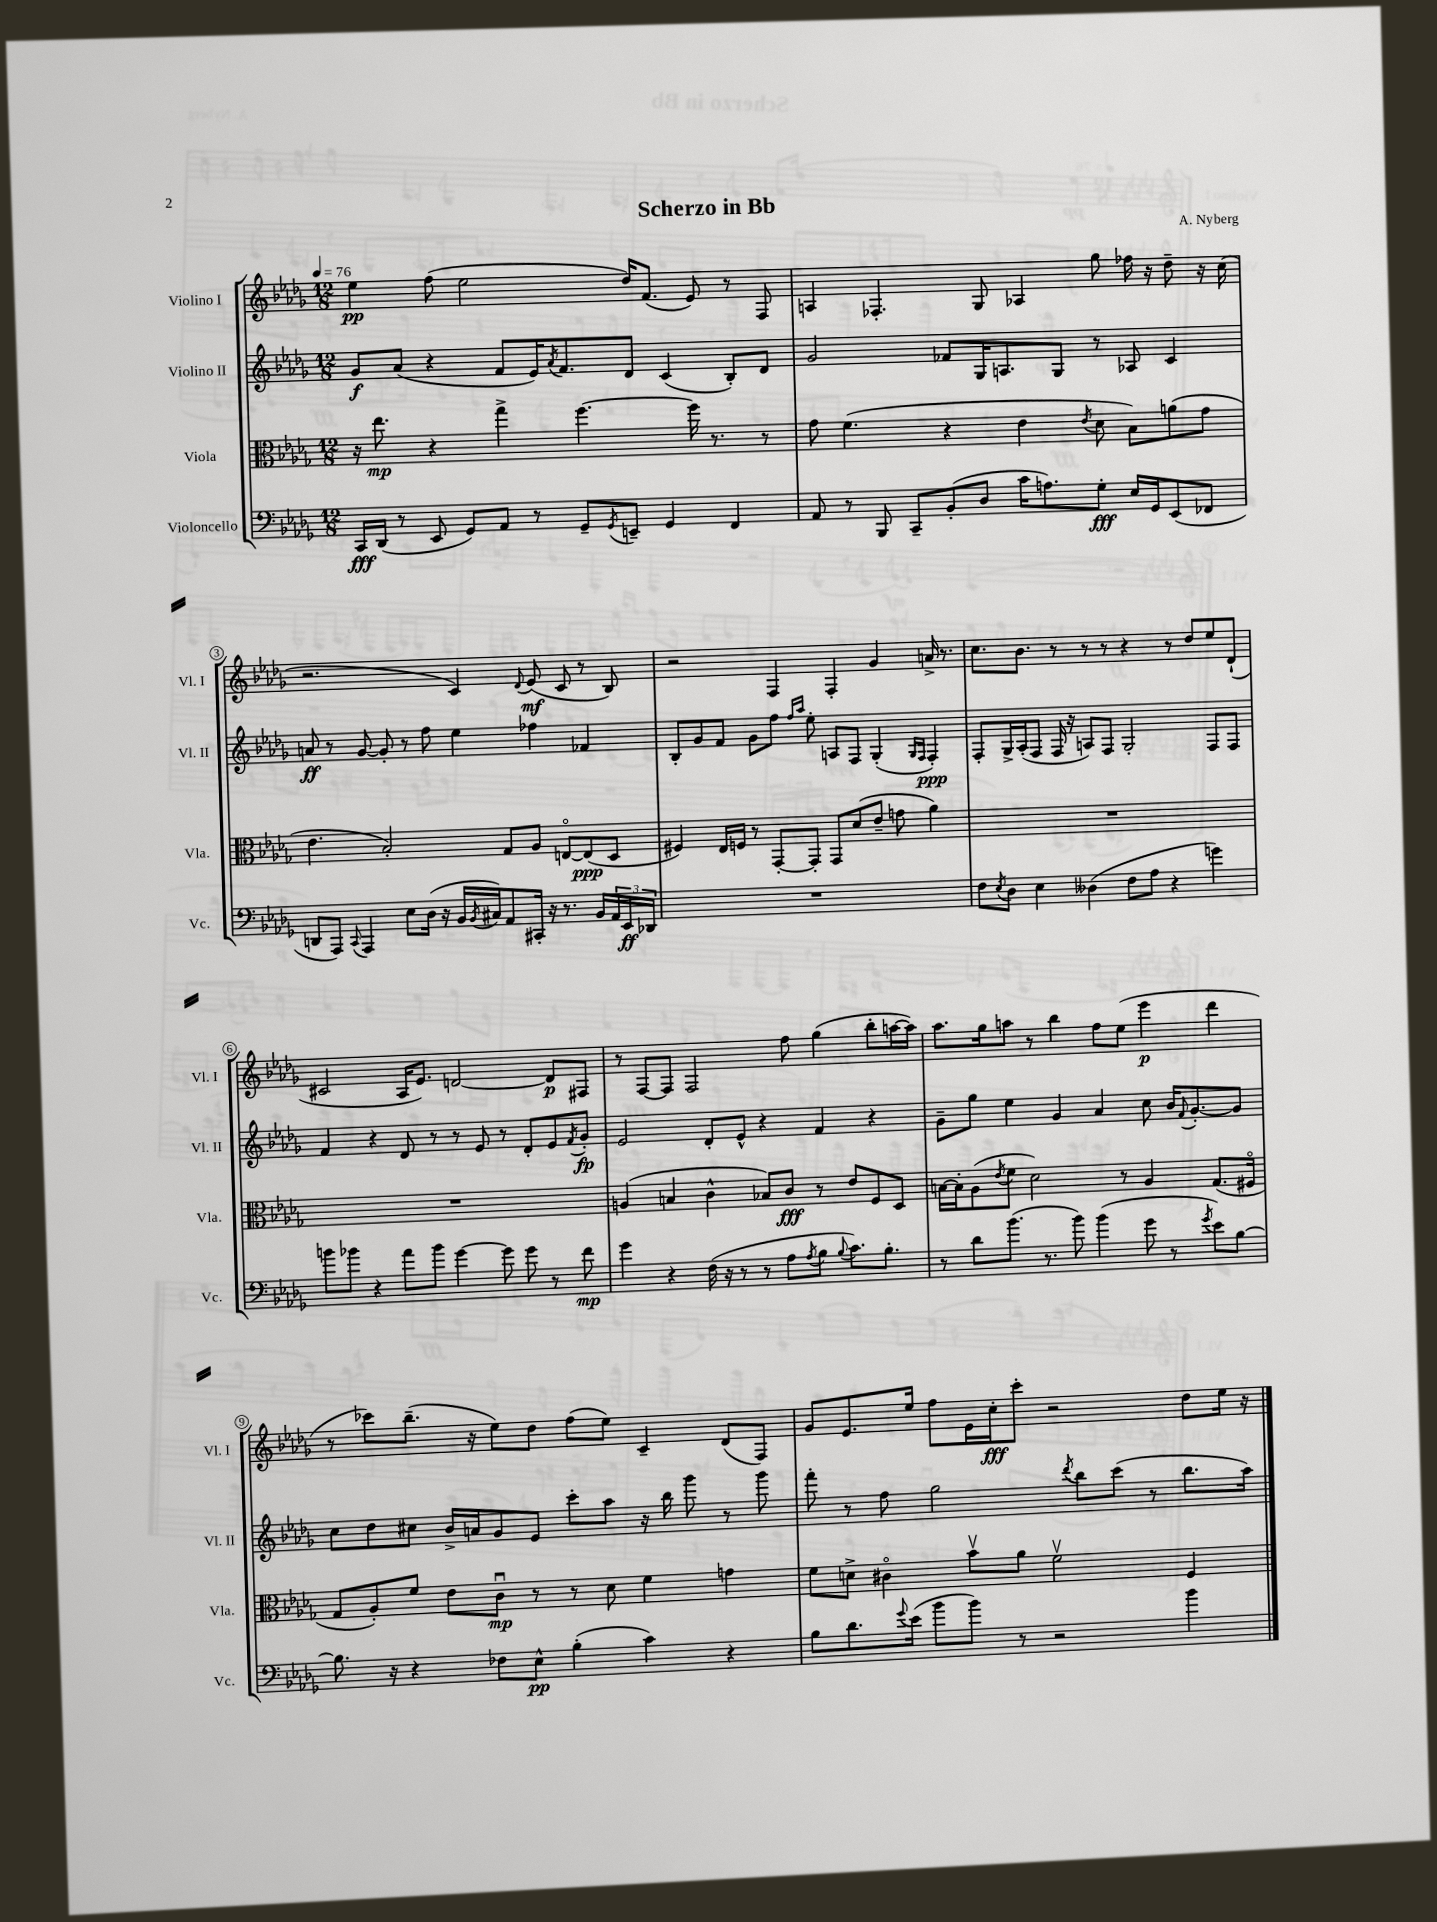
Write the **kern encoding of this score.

**kern	**kern	**kern	**kern
*staff4	*staff3	*staff2	*staff1
*clefF4	*clefC3	*clefG2	*clefG2
*k[b-e-a-d-g-]	*k[b-e-a-d-g-]	*k[b-e-a-d-g-]	*k[b-e-a-d-g-]
*M12/8	*M12/8	*M12/8	*M12/8
*MM76	*MM76	*MM76	*MM76
16CC	16r	8g-	4ee-
(16DD-	8.ee-	.	.
8r	.	(8a-	.
8EE-	4r	4r	(8ff
8GG-)	.	.	2ee-
8AA-	4gg-^	8f	.
8r	.	16e-)	.
.	.	8qa-	.
.	.	8.f	.
8GG-~	[4.ff	.	.
8qGG-	.	.	.
8EE~	.	8d-	16dd-)
.	.	.	(8.f
4GG-	.	(4c	.
.	16ff]	.	8e-)
.	8.r	.	.
4FF	.	8B-')	8r
.	8r	8d-	8F
=	=	=	=
8AA-	8g-	2g-	4A
8r	(4.f	.	.
8BBB-	.	.	4.F-'
8CC~	.	.	.
(8BB-'	4r	8f-	.
8D-	.	16G-	8G-
.	.	8.A	.
16c	4e-	.	4A-
8.A)	.	.	.
.	.	8G-	.
.	8qe-	.	.
8G-'	8d-	8r	8gg-
16E-	8B-)	8A-	16ff-
16GG-	.	.	16r
(8EE-	(8a	4c	8dd-~
8FF-	8g-	.	16r
.	.	.	(16cc
=	=	=	=
8DD	4.e-	8a	2.r
8AAA-)	.	8r	.
8qqCC	.	.	.
4AAA-	.	[8g-	.
.	2B-')	8g-']	.
8E-	.	8r	.
(16D-	.	8ff	.
16r	.	.	.
16BB-	.	4ee-	4c)
8qBB-	.	.	.
16C#)	.	.	.
8AA-	8G-	.	.
.	.	.	8qqd-
16CC#'	8A-	4ff-	(8e-
16r	.	.	.
8.r	[8Eo	.	8c
.	(8E]	4f-	8r
16BB-	.	.	.
24AA-	8D-	.	8B-)
24EE-	.	.	.
24DD-	.	.	.
=	=	=	=
1.r	4F#)	8B-'	2r
.	.	8g-	.
.	16E-	8f	.
.	16F	.	.
.	8r	8g-	.
.	[8GG-'	8ff	4F
.	.	16qqff	.
.	.	16qqaa-	.
.	8GG-']	8ee-'	.
.	8GG-	8A	4F'
.	(8d-	8F	.
.	8e-~	(4G-'	4g-
.	8g	.	.
.	.	16qqG-	.
.	.	16qqF	.
.	4a-)	4F')	16a^
.	.	.	8.r
=	=	=	=
8F	1.r	8F'	8.cc
8qE-	.	.	.
8D-	.	16G-^	.
.	.	(16A-'	8.b-
4E-	.	8F	.
.	.	16F	8r
.	.	16r	.
(4D--	.	8A)	8r
.	.	8F	8r
8F	.	2G-'	4r
8A-	.	.	.
4r	.	.	8r
.	.	.	8dd-
4g)	.	8F	8ee-
.	.	8F	(8d-`
=	=	=	=
8b	1.r	4f	2c#
8b-	.	.	.
4r	.	4r	.
8a-	.	8d-	16A-
.	.	.	8.e-)
8b-	.	8r	.
[4g-	.	8r	[2d
.	.	8e-	.
8g-]	.	8r	.
8g-	.	8d-'	.
8r	.	8e-	8d]
.	.	8qf	.
8f	.	8g-'	8F#
=	=	=	=
4g-	(4A	2e-	8r
.	.	.	[8F
4r	4B	.	8F]
.	.	.	2F
(16F	4c^^	8d-'	.
16r	.	.	.
8r	.	8e-^^	.
8r	8B-)	4r	.
8A-	8c	.	8ff
8qA-	.	.	.
8B-	8r	4f	(4gg-
8qqB-	.	.	.
8.c)	8e-	.	.
.	8F	4r	8bb-'
8.B-'	.	.	.
.	8D-	.	[16aa
.	.	.	16aa])
=	=	=	=
8r	[16B	8g-~	8.aa-
.	16B']	.	.
8d-	(8A-	8gg-	.
.	.	.	16gg-
.	8qe-	.	.
(8.b-	8f	4ee-	8aa
.	2d-)	.	8r
8.r	.	.	.
.	.	4g-	4bb-
8b-)	.	.	.
(4b-	.	4a-	8ff
.	8r	.	(8ee-
8g-	4A-	8cc	4eee-
8r	.	16b-	.
.	.	8qqf	.
.	.	[8.g-'	.
8qg-	.	.	.
8e-)	(8.G-	.	4ddd-
[8B-	.	8g-]	.
.	16F#o	.	.
=	=	=	=
8.B-]	8G-	8cc	8r
.	8A-')	8dd-	8ccc-)
16r	.	.	.
4r	8f	8cc#	(8.bb-~
.	8e-	16b-^	.
.	.	16a	16r
8F-	8cu	8g-	8ee-)
8E-^^	8r	8e-	8dd-
(4B-'	8r	8ccc'	(8ff
.	8d-	8aa-	8ee-)
4c)	4f	16r	4c~
.	.	16bb-	.
.	.	8ggg-	.
4r	4g	8r	(8d-
.	.	8ggg-	8F)
=	=	=	=
8B-	8f	8fff'	8g-
8.d-	8d^	8r	8.e-
.	4c#o	8ff	.
8qqg-	.	.	.
(16e-	.	.	16ee-
8b-	.	2gg-	8ff
8b-)	8b-v	.	16e-
.	.	.	16cc'
8r	8a-	.	8ccc'
2r	2fv	.	2r
.	.	8qddd-	.
.	.	8bb-	.
.	.	(8ccc	.
.	.	8r	.
4b-	4F	8.bb-	8dd-
.	.	.	16ee-
.	.	16aa-)	16r
==	==	==	==
*-	*-	*-	*-
